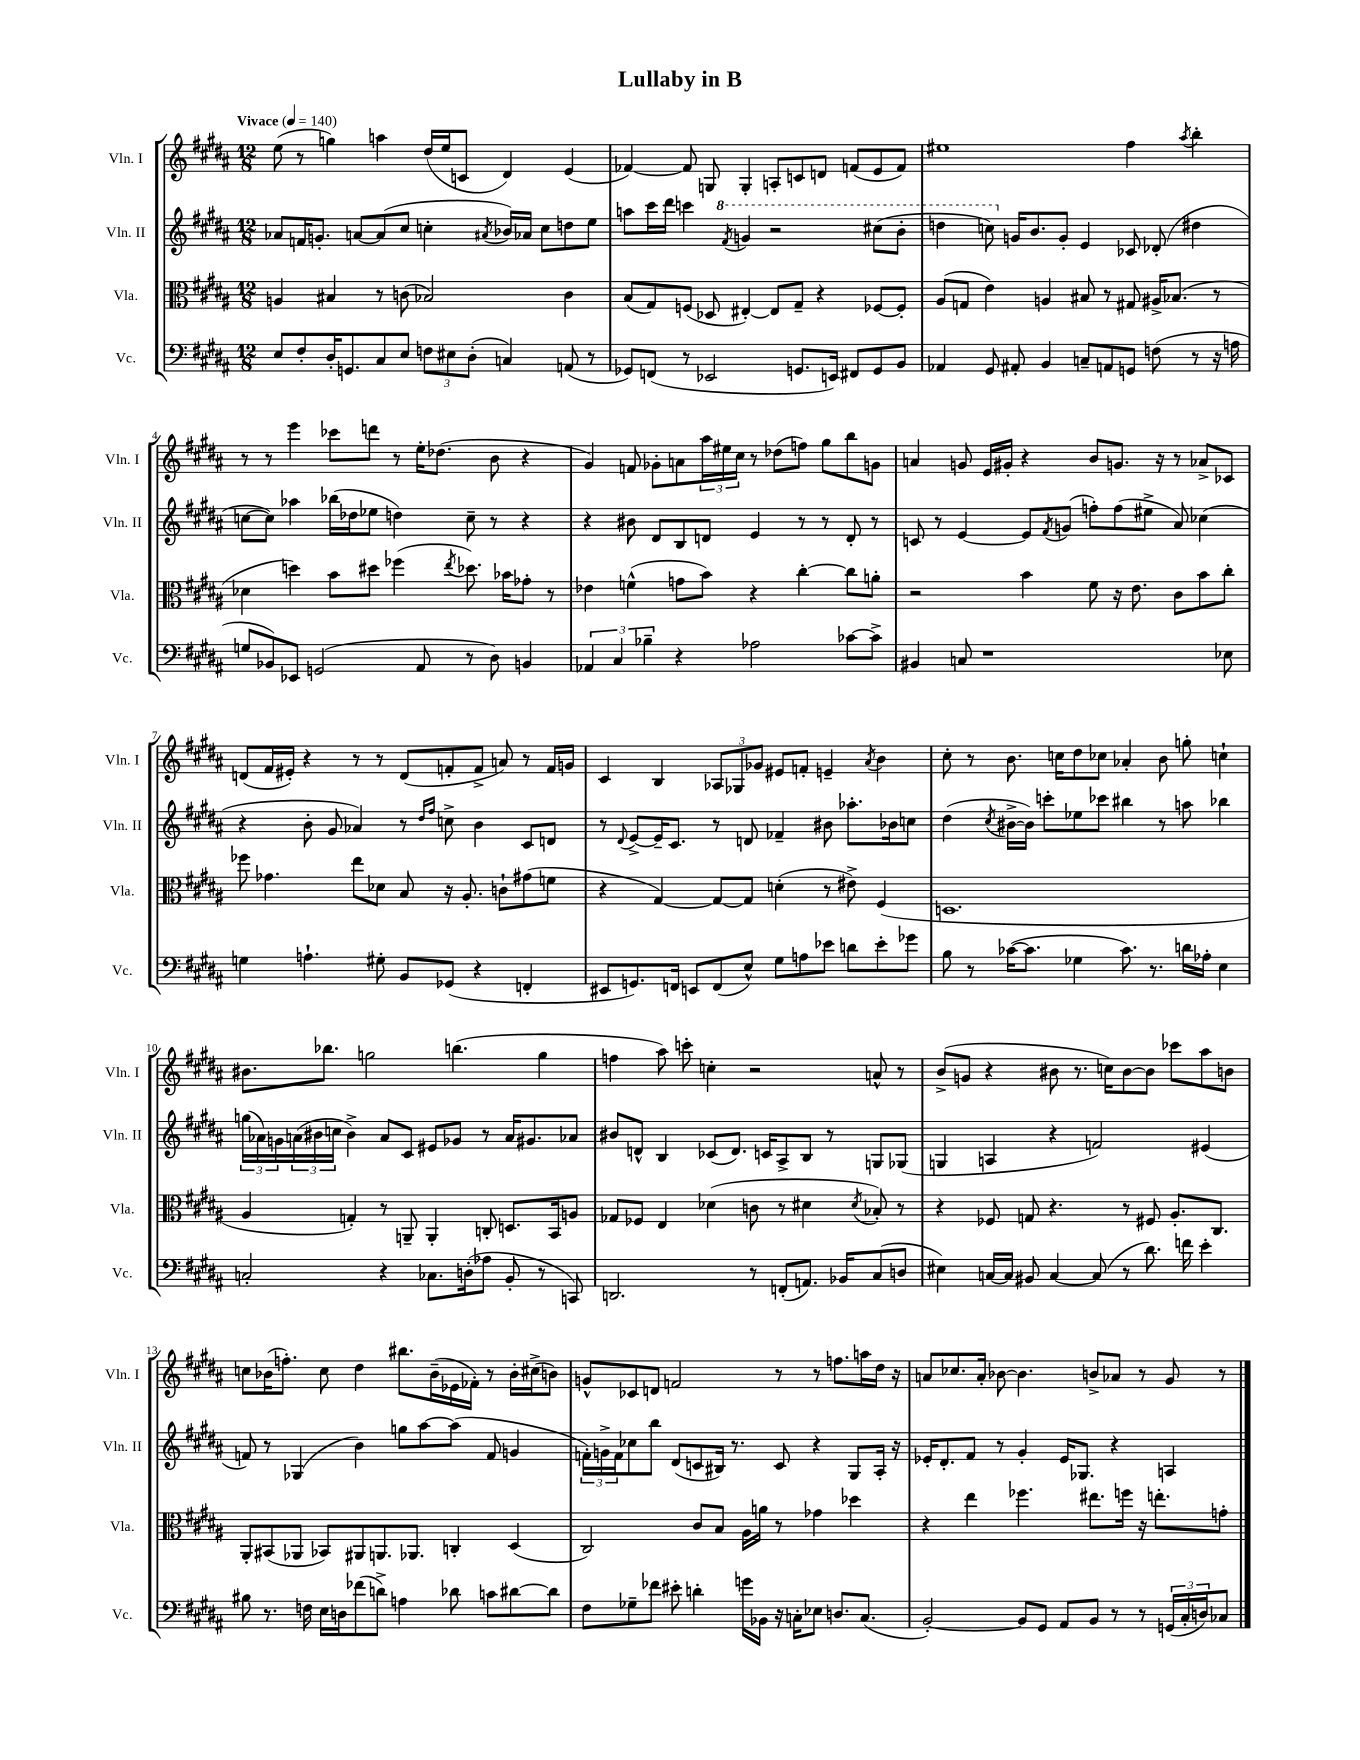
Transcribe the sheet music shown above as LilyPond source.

\header { title = "Lullaby in B" }
<<
\new StaffGroup <<
\new Staff = "s0" \with { instrumentName = "Vln. I" shortInstrumentName = "Vln. I" } {
    \clef treble \key b \major \numericTimeSignature \time 12/8 \tempo "Vivace" 4 = 140
    e''8( r8 g''4) a''4 dis''16( e''16 c'8 dis'4) e'4( |
    fes'4~) fes'8 g8 g4-. a8-. c'8 d'8 f'8( e'8 f'8) |
    eis''1 fis''4 \acciaccatura { ais''8 } b''4-. |
    r8 r8 e'''4 ces'''8 d'''8 r8 e''16-. des''8.( b'8 r4 |
    gis'4) f'8 ges'8-. a'8 \tuplet 3/2 { ais''16 eis''16 cis''16 } r8 des''8( f''8) gis''8 b''8 g'8 |
    a'4 g'8 e'16 gis'16-. r4 b'8 g'8. r16 r8 aes'8-> ces'8 |
    d'8( fis'16 eis'16-.) r4 r8 r8 d'8( f'8-. f'8-> a'8) r8 f'16 g'16 |
    cis'4 b4 \tuplet 3/2 { aes8 ges8 ges'8 } eis'8 f'8-. e'4-- \acciaccatura { ais'8 } b'4 |
    cis''8-. r8 b'8. c''16 dis''8 ces''8 aes'4-. b'8 g''8-. c''4-! |
    bis'8. bes''8. g''2 b''4.( g''4 |
    f''4 ais''8) c'''8-. c''4-. r2 a'8-^ r8 |
    b'8->( g'8 r4 bis'8 r8. c''16) bis'8~ bis'8 ces'''8 ais''8 b'8 |
    c''8 bes'16( f''8.-.) c''8 dis''4 bis''8. bes'16--( ees'16 fes'16-.) r8 bes'16-. cis''16->( b'8) |
    g'8-^ ces'8 d'8 f'2 r8 r8 f''8. a''16 dis''16 r16 |
    a'8 ces''8. a'16-. bes'8~ bes'4. b'8-> aes'8 r8 gis'8 r8 \bar "|." |
}
\new Staff = "s1" \with { instrumentName = "Vln. II" shortInstrumentName = "Vln. II" } {
    \clef treble \key b \major \numericTimeSignature \time 12/8
    aes'8 f'16 g'8.-. a'8~ a'8( cis''8 c''4-. \acciaccatura { ais'8 } bes'16) aes'16 c''8 d''8 e''8 |
    a''8 cis'''16 dis'''16 c'''4 \ottava #1 \acciaccatura { fis''8 } g''4 r2 cis'''8( b''8-. |
    d'''4 c'''8) \ottava #0 g'16 b'8. g'8-. e'4 ces'8 des'8-.( dis''!4 |
    c''8~ c''8) aes''4 bes''16( des''16 ees''8 d''4) c''8-- r8 r4 |
    r4 bis'8 dis'8 b8 d'8 e'4 r8 r8 d'8-. r8 |
    c'8 r8 e'4~ e'8 \acciaccatura { fis'8 } g'8( f''8-.) f''8( eis''8-> ais'8) ces''4( |
    r4 b'8-. gis'8 aes'4) r8 \grace { dis''16 fis''16 } c''8-> b'4 cis'8 d'8 |
    r8 \appoggiatura { dis'8 } e'8~-> e'16-- cis'8. r8 d'8 fes'4-- bis'8 aes''8.-. bes'16 c''8 |
    dis''4( \acciaccatura { cis''8 } bis'16~-> bis'16) c'''8-. ees''8 ces'''8 bis''4 r8 a''8 bes''4 |
    \tuplet 3/2 { g''16( aes'16) g'16 } \tuplet 3/2 { a'16( bis'16 c''16 } bis'4->) a'8 cis'8 eis'8 ges'8 r8 a'16 gis'8. aes'8 |
    bis'8 d'8-^ b4 ces'8( d'8.) c'16 ais8-> b8 r8 g8 ges8( |
    g4 a4 r4 f'2) eis'4( |
    f'8) r8 ges4( b'4) g''8 ais''8~ ais''8( f'8 g'4 |
    \tuplet 3/2 { f'16-.) g'16-> f'16 } ces''8 b''8 dis'8( c'8 bis16) r8. c'8 r4 gis8 ais16-. r16 |
    ees'16-. dis'8.-. fis'8 r8 gis'4-. ees'16 ges8. r4 a4 \bar "|." |
}
\new Staff = "s2" \with { instrumentName = "Vla." shortInstrumentName = "Vla." } {
    \clef alto \key b \major \numericTimeSignature \time 12/8
    a4 bis4 r8 c'8( bes2) c'4 |
    b8( gis8) f8( des8 eis4~-.) eis8 gis8-- r4 fes8~ fes8-. |
    ais8( g8 e'4) a4 bis8 r8 gis8 ais16-> bes8.( r8 |
    des'4 d''4) b'8 dis''8 fes''4( \acciaccatura { e''8 } des''8.) bes'16 ges'8-. r8 |
    ees'4 f'4-^( g'8 b'8) r4 cis''4~-. cis''8 a'8-. |
    r2 b'4 fis'8 r16 e'8. cis'8 b'8 cis''8-. |
    fes''8 ges'4. e''8 des'8 b8 r16 ais8.-. c'8-! gis'8( f'8 |
    r4 gis4~) gis8~ gis8 d'4-.( r8 eis'8->) fis4( |
    d1. |
    ais4 g4-.) r8 a,8-- a,4-. c8-. d8. b,16 a8 |
    ges8 fes8 e4 des'4( c'8 r8 dis'4 \acciaccatura { dis'8 } bes8-.) r8 |
    r4 fes8 g8 r4. r8 fis8 ais8.-. cis8. |
    ais,8-. bis,8( aes,8 bes,8) ais,8 a,8. aes,8. c4-. dis4( |
    cis2) cis'8 b8 ais16 a'16 r8 ges'4 des''4 |
    r4 e''4 fes''4. eis''8. f''16 r16 e''8.-. g'8-. \bar "|." |
}
\new Staff = "s3" \with { instrumentName = "Vc." shortInstrumentName = "Vc." } {
    \clef bass \key b \major \numericTimeSignature \time 12/8
    e8 fis8-. dis16-. g,8. cis8 e8 \tuplet 3/2 { f8 eis8 dis8-.( } c4) a,8( r8 |
    ges,8) f,8( r8 ees,2 g,8. e,16) fis,8 g,8 b,8 |
    aes,4 gis,8 ais,8-. b,4 c8-- a,8 g,8 f8( r8 r16 a16 |
    g8 bes,8) ees,8 g,2( ais,8 r8 dis8) b,4 |
    \tuplet 3/2 { aes,4 cis4 bes4-- } r4 aes2 ces'8~ ces'8-> |
    bis,4 c8 r1 ees8 |
    g4 a4.-! gis8-. b,8 ges,8( r4 f,4-. |
    eis,8 g,8.) f,16 e,8 f,8( e8-^) gis8 a8 ees'8 d'8 ees'8-. ges'8 |
    b8 r8 ces'16~( ces'8. ges4 ces'8.) r8. d'16 aes16-. e4 |
    c2-. r4 ces8. d16-.( aes8 b,8-. r8 c,8) |
    d,2. r8 f,8-.( a,8.) bes,16 cis8( d8 |
    eis4) c16~ c16 bis,8 c4~ c8( r8 dis'8.) f'16 e'4-. |
    bis8 r8. f16 e16 d16 fes'8( d'8->) a4 des'8 c'8 dis'8~ dis'8 |
    fis8 ges8-- fes'8 eis'8-. d'4-. g'16 bes,16 r16 c16-. ees8 d8. c8.( |
    b,2~-.) b,8 gis,8 ais,8 b,8 r8 r8 \tuplet 3/2 { g,16( cis16-. d16) } ces8 \bar "|." |
}
>>
>>
